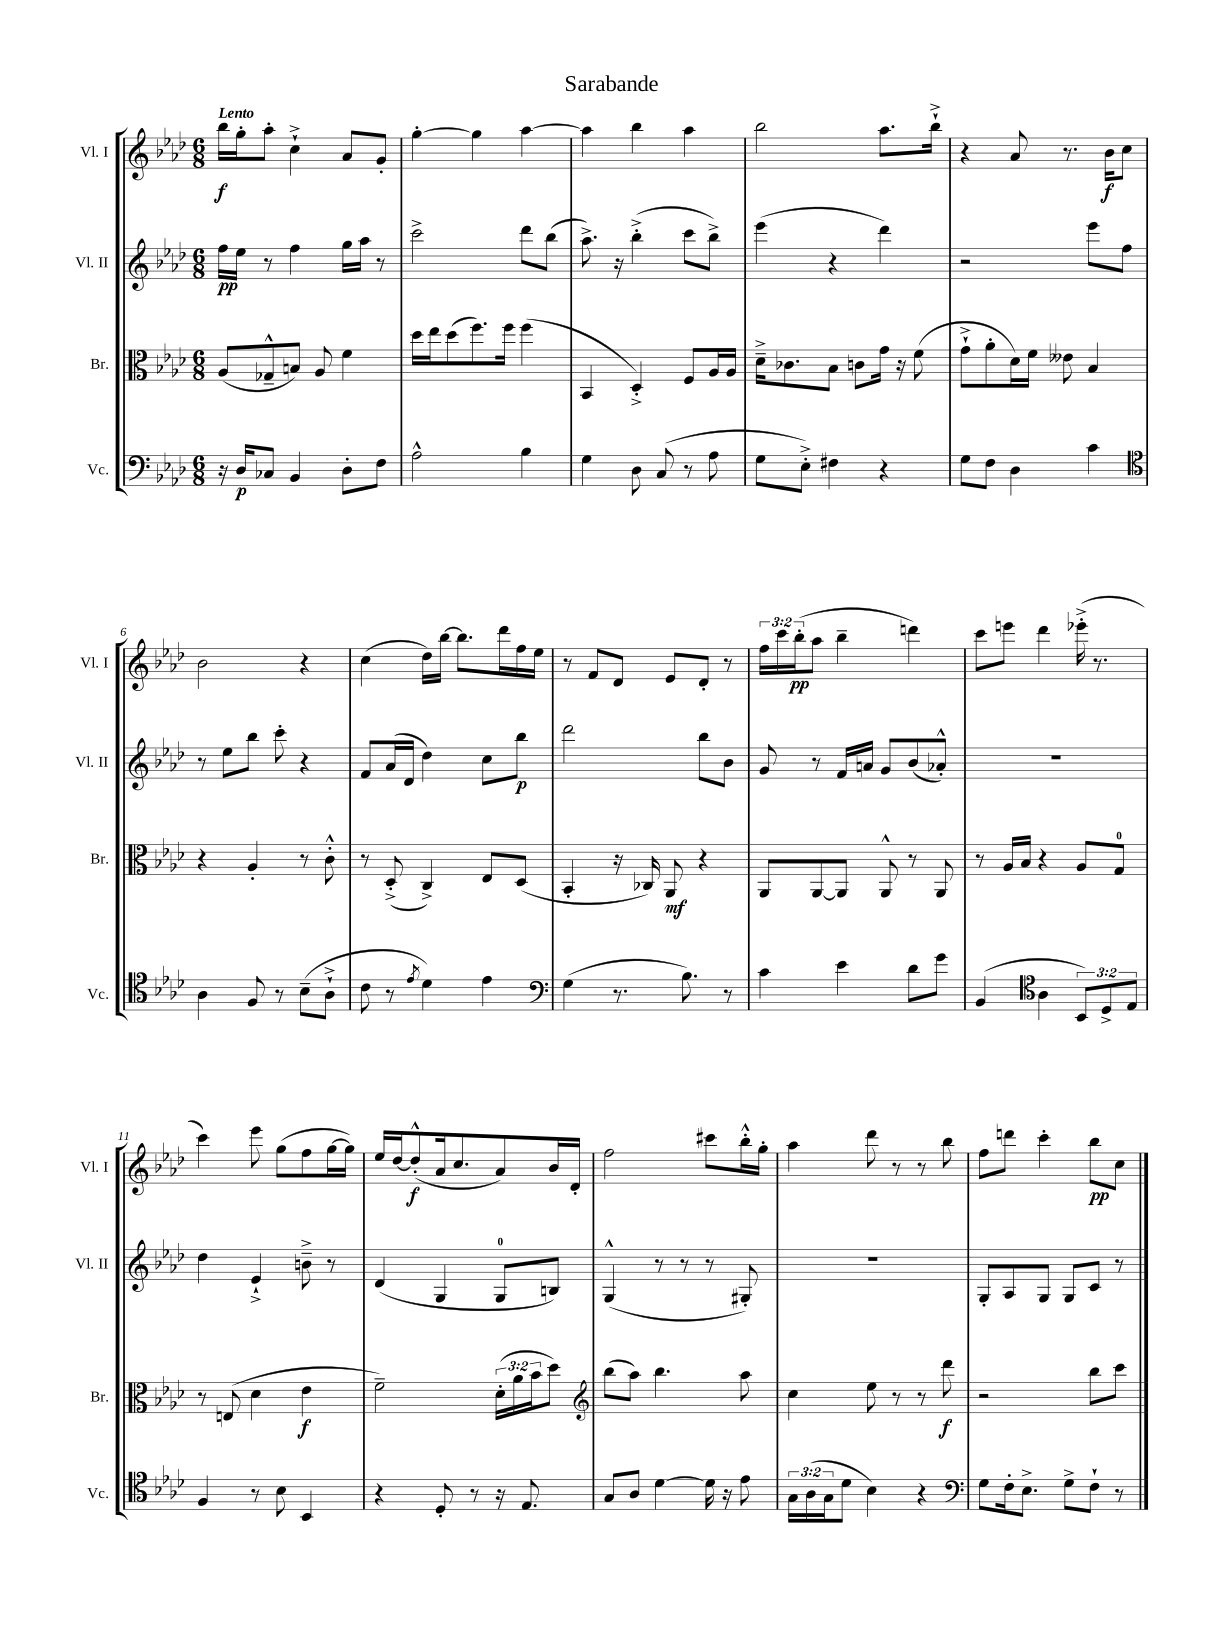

**kern	**kern	**kern	**kern
*staff4	*staff3	*staff2	*staff1
*clefF4	*clefC3	*clefG2	*clefG2
*k[b-e-a-d-]	*k[b-e-a-d-]	*k[b-e-a-d-]	*k[b-e-a-d-]
*M6/8	*M6/8	*M6/8	*M6/8
16r	(8A-/L	16ff\LL	16bb-\LL
16D-/LK	.	16ee-\JJ	16gg'\J
8C-/J	8G-~^^/	8r	8aa-'\J
4BB-/	8B/J)	4ff\	4cc`^\
.	8A-/	.	.
8D-'\L	4f\	16gg\LL	8a-/L
.	.	16aa-\JJ	.
8F\J	.	8r	8g'/J
=	=	=	=
2A-^^\	16dd-\LL	2ccc^\	[4gg'\
.	16ee-\J	.	.
.	(8dd-\	.	.
.	8.ff\)	.	4gg\]
.	16ff\Jk	.	.
4B-\	(4ff\	8ddd-\L	[4aa-\
.	.	(8bb-\J	.
=	=	=	=
4G\	4BB-/	8.aa-^\)	4aa-\]
.	.	16r	.
8D-\	4D-'^/)	(4bb-'^\	4bb-\
(8C/	.	.	.
8r	8F/L	8ccc\L	4aa-\
8A-\	16A-/L	8bb-^\J)	.
.	16A-/JJ	.	.
=	=	=	=
8G\L	16d-~^\LK	(4eee-\	2bb-\
.	8.c-\	.	.
8E-'^\J)	.	.	.
4F#\	8B-\J	4r	.
.	8c\L	.	.
4r	16g\Jk	4ddd-\)	8.aa-\L
.	16r	.	.
.	(8f\	.	.
.	.	.	16bb-`^\Jk
=	=	=	=
8G\L	8g`^\L	2r	4r
8F\J	8a-'\	.	.
4D-\	16d-\L)	.	8a-/
.	16f\JJ	.	.
.	8e--\	.	8.r
4c\	4B-/	8eee-\L	.
.	.	.	16b-\LK
.	.	8ff\J	8cc\J
=	=	=	=
*clefC4	*	*	*
4A-\	4r	8r	2b-\
.	.	8ee-\L	.
8F/	4A-'/	8bb-\J	.
8r	.	8ccc'\	.
(8B-~\L	8r	4r	4r
8A-`^\J	8c'^^\	.	.
=	=	=	=
8c\	8r	8f/L	(4cc\
8r	(8D-'^/	(16a-/L	.
.	.	16d-/JJ	.
8qe-/	.	.	.
4d-\)	4C^/)	4dd-\)	16dd-\LL)
.	.	.	[16bb-\JJ
.	.	.	8.bb-\]L
4e-\	8E-/L	8cc\L	.
.	.	.	16ddd-\L
.	(8D-/J	8bb-\J	16ff\
.	.	.	16ee-\JJ
=	=	=	=
*clefF4	*	*	*
(4G\	4BB-'/	2ddd-\	8r
.	.	.	8f/L
8.r	16r	.	8d-/J
.	16C-/)	.	.
.	8AA-/	.	8e-/L
8.B-\)	.	.	.
.	4r	8bb-\L	8d-'/J
8r	.	8b-\J	8r
=	=	=	=
4c\	8AA-/L	8g/	24ff\LL
.	.	.	24ccc\
.	.	.	(24bb-'\J
.	[8AA-/	8r	8aa-\J
4e-\	8AA-/]J	16f/LL	4bb-~\
.	.	16a/JJ	.
.	8AA-^^/	8g/L	.
8d-\L	8r	(8b-/	4ddd\)
8g\J	8AA-/	8a-'^^/J)	.
=	=	=	=
(4BB-/	8r	2.r	8ccc\L
.	16A-/LL	.	8eee\J
.	16B-/JJ	.	.
*clefC4	*	*	*
4A-\	4r	.	4ddd-\
12BB-/L)	8A-/L	.	(16eee-'^\
.	.	.	8.r
12D-^/	.	.	.
.	8G/J	.	.
12E-/J	.	.	.
=	=	=	=
4F/	8r	4dd-\	4ccc\)
.	(8E/	.	.
8r	4d-\	4e-`^/	8eee-\
8B-\	.	.	(8gg\L
4BB-/	4e-\	8b~^\	8ff\
.	.	8r	[16gg\L
.	.	.	16gg\]JJ)
=	=	=	=
4r	2f~\)	(4d-/	16ee-/LL
.	.	.	[16dd-/J
.	.	.	(8dd-'^^/]
8D-'/	.	4G/	16a-/k
.	.	.	8.cc/
8r	.	.	.
16r	(24d-'\LL	8G/L	8a-/)
.	24a-\	.	.
8.E-/	.	.	.
.	24b-\J	.	.
.	8dd-\J)	8B/J)	16b-/L
.	.	.	16d-'/JJ
=	=	=	=
*	*clefG2	*	*
8G/L	(8bb-\L	(4G^^/	2ff\
8A-/J	8aa-\J)	.	.
[4d-\	4.bb-\	8r	.
.	.	8r	.
16d-\]	.	8r	8ccc#\L
16r	.	.	.
8e-\	8aa-\	8G#'/)	16bb-'^^\L
.	.	.	16gg'\JJ
=	=	=	=
24G\LL	4cc\	2.r	4aa-\
(24A-\	.	.	.
24G\J	.	.	.
8d-\J	.	.	.
4B-\)	8ee-\	.	8ddd-\
.	8r	.	8r
4r	8r	.	8r
.	8ddd-\	.	8bb-\
=	=	=	=
*clefF4	*	*	*
8G\L	2r	8G'/L	8ff\L
16F'\k	.	8A-/	8ddd\J
8.E-^\J	.	.	.
.	.	8G/J	4ccc'\
8G^\L	.	8G/L	.
8F`\J	8bb-\L	8c/J	8bb-\L
8r	8ccc\J	8r	8cc\J
==	==	==	==
*-	*-	*-	*-
